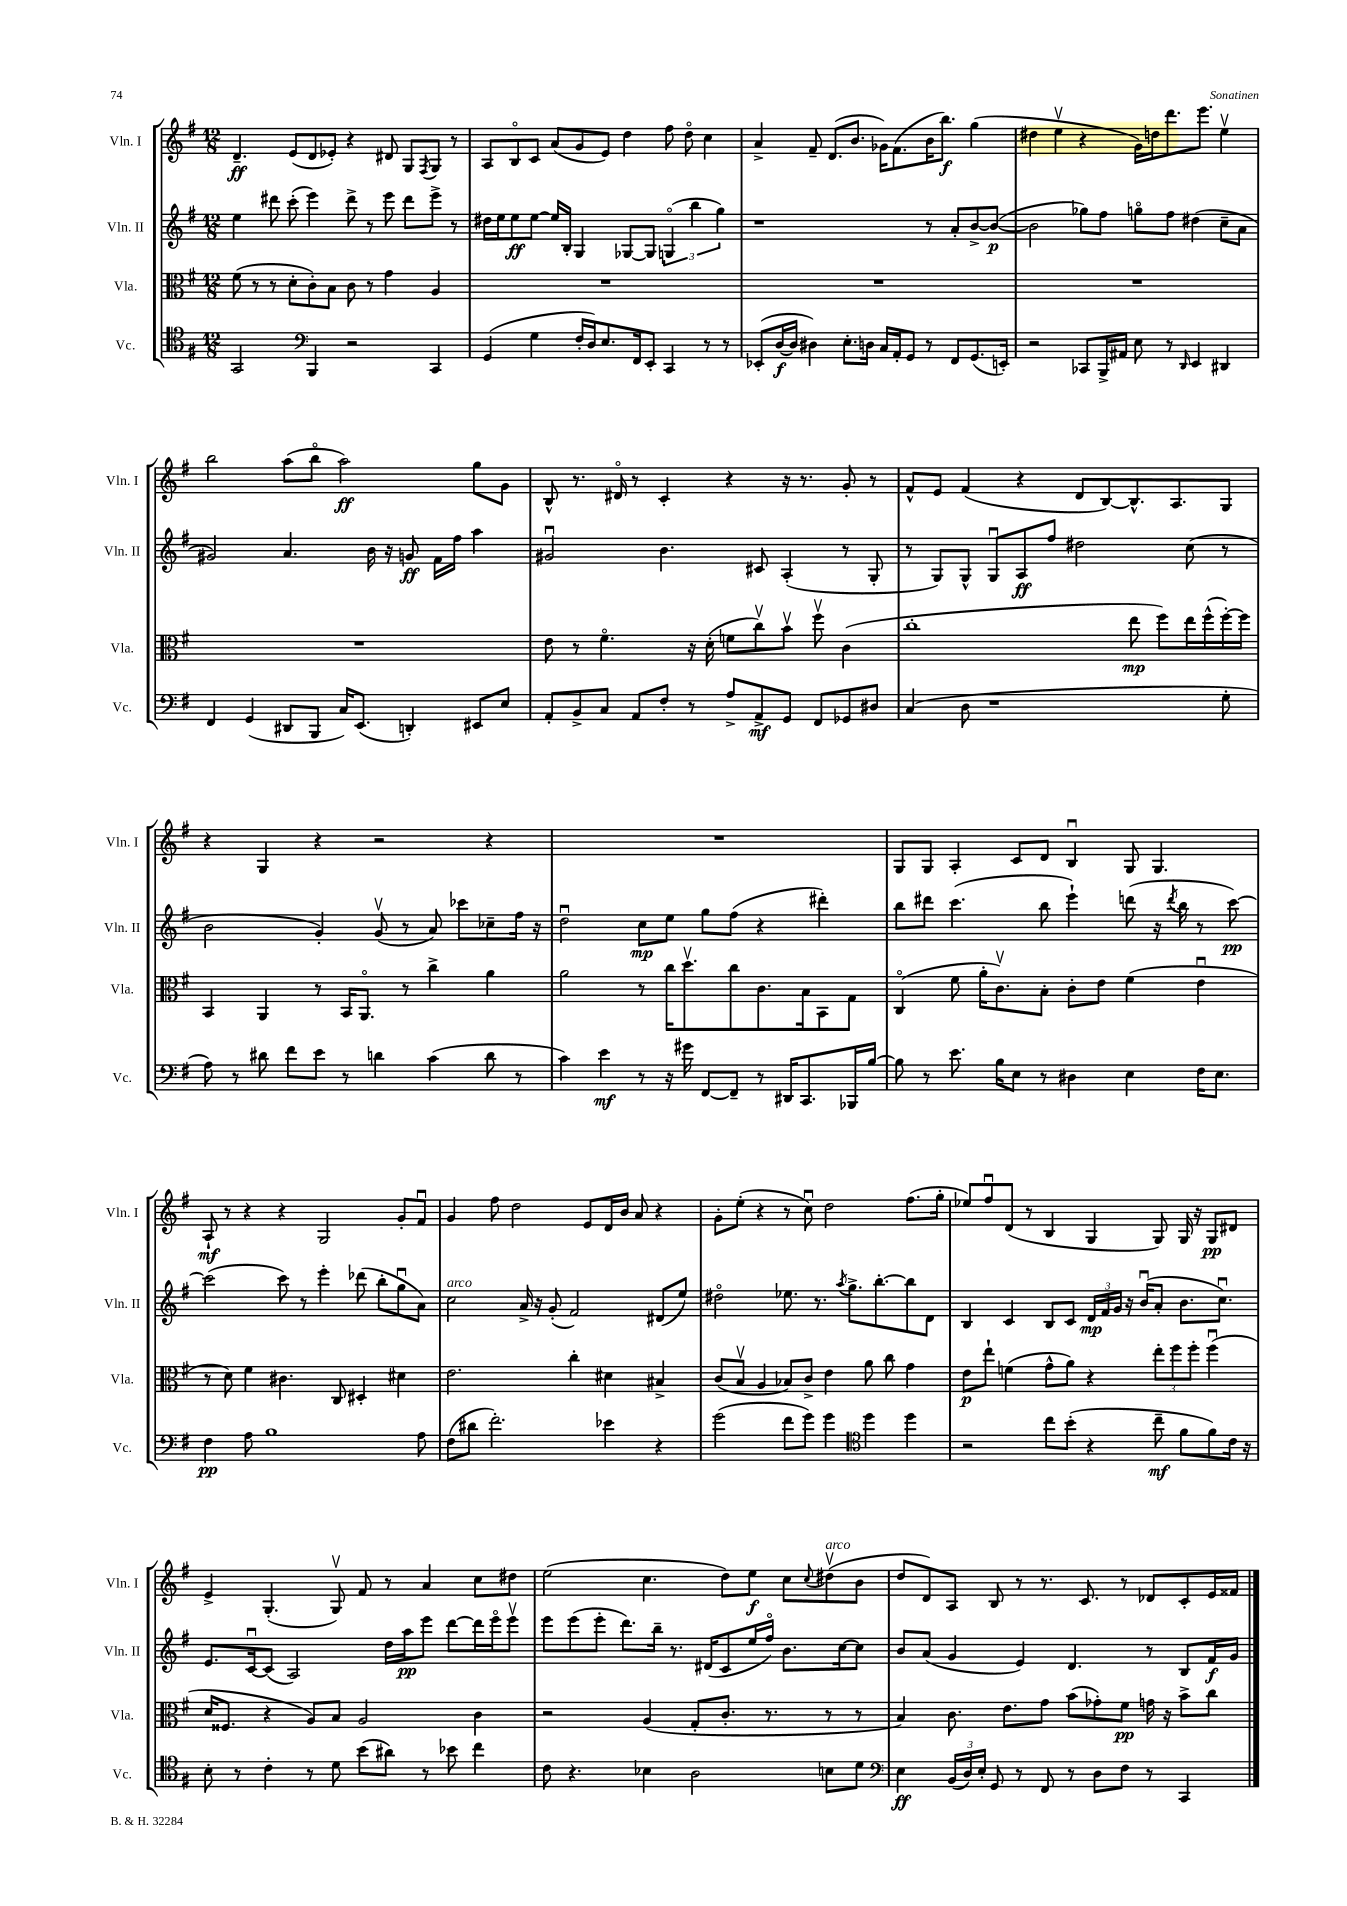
<<
\new StaffGroup <<
\new Staff = "s0" \with { instrumentName = "Vln. I" shortInstrumentName = "Vln. I" } {
    \clef treble \key g \major \numericTimeSignature \time 12/8
    d'4.--\ff e'8( d'8 ees'8-.) r4 dis'8 g8 \acciaccatura { fis8 } g8 r8 |
    a8 b8\flageolet c'8 a'8( g'8 e'8) d''4 fis''8 d''8\flageolet c''4 |
    a'4-> fis'8-- d'8.( b'8. ges'16) fis'8.( b'16 b''8.\f) g''4( |
    dis''4 e''4\upbow r4 g'16) d''16 d'''8. e'''8. e''4\upbow |
    b''2 a''8( b''8\flageolet a''2\ff) g''8 g'8 |
    b8-^ r8. dis'16\flageolet r8 c'4-. r4 r16 r8. g'8-. r8 |
    fis'8-^ e'8 fis'4( r4 d'8 b8~) b8.-^ a8. g8 |
    r4 g4 r4 r2 r4 |
    R1. |
    g8 g8 a4-. c'8 d'8 b4\downbow g8 g4. |
    a8-!\mf r8 r4 r4 g2 g'8-. fis'8\downbow |
    g'4 fis''8 d''2 e'8 d'16 b'16 a'8 r4 |
    g'8-. e''8-.( r4 r8 c''8\downbow) d''2 fis''8.( g''16-. |
    ees''8) fis''8\downbow d'8( r8 b4 g4 g8) g16 r16 g8\pp dis'8 |
    e'4-> g4.-.( g8\upbow) fis'8 r8 a'4 c''8 dis''8 |
    e''2( c''4. d''8) e''8\f c''8 \appoggiatura { c''8 } dis''8\upbow^\markup { \italic "arco" }( b'8 |
    d''8 d'8) a8 b8 r8 r8. c'8. r8 des'8 c'8-. e'16 fisis'16 \bar "|." |
}
\new Staff = "s1" \with { instrumentName = "Vln. II" shortInstrumentName = "Vln. II" } {
    \clef treble \key g \major \numericTimeSignature \time 12/8
    e''4 dis'''8 c'''8-.( e'''4) dis'''8-> r8 e'''8 dis'''8 e'''8-> r8 |
    dis''16 e''16 e''8\ff e''8~ e''16 b16-. g4 ges8~ ges8 \tuplet 3/2 { g4\flageolet( b''4 g''4) } |
    r1 r8 a'8-. b'8~-> b'8~\p( |
    b'2 ges''8) fis''8 g''8\flageolet fis''8 dis''4( c''8-- a'8 |
    gis'2) a'4. b'16 r16 g'8\ff fis'16 fis''16 a''4 |
    gis'2\downbow b'4. cis'8 a4-.( r8 g8-. |
    r8 g8) g8-^ g8\downbow a8\ff fis''8 dis''2 c''8( r8 |
    b'2 g'4-.) g'8\upbow( r8 a'8) ces'''8 ces''8-- fis''16 r16 |
    d''2\downbow c''8\mp e''8 g''8 fis''8( r4 dis'''4-.) |
    b''8 dis'''8 c'''4.( b''8 e'''4-!) d'''8( r16 \acciaccatura { d'''8 } b''16 r8 c'''8~\pp) |
    c'''2( c'''8) r8 e'''4-. des'''8( b''8-. g''8\downbow a'8) |
    c''2^\markup { \italic "arco" } a'16-> r16 g'8-.( fis'2) dis'8( e''8) |
    dis''2\flageolet ees''8. r8. \acciaccatura { a''8 } g''8.-> b''8.~-. b''8 d'8 |
    b4 c'4 b8 c'8 \tuplet 3/2 { d'16\mp fis'16 g'16 } r16 b'16\downbow( a'8-. b'8. c''8.\downbow) |
    e'8. c'16~\downbow c'8( a2) d''16 a''16\pp e'''8 d'''8~ d'''16 e'''16\flageolet e'''8\upbow |
    e'''8 e'''8( e'''8-. d'''8.) b''16-- r8. dis'16( c'8 e''16 fis''16\flageolet) b'8. c''16~ c''8 |
    b'8 a'8( g'4 e'4) d'4. r8 b8 fis'16\f g'16 \bar "|." |
}
\new Staff = "s2" \with { instrumentName = "Vla." shortInstrumentName = "Vla." } {
    \clef alto \key g \major \numericTimeSignature \time 12/8
    fis'8( r8 r8 d'8-. c'8-.) b8 c'8 r8 g'4 a4 |
    R1. |
    R1. |
    R1. |
    R1. |
    e'8 r8 fis'4.\flageolet r16 d'16-.( f'8 c''8\upbow) b'8\upbow fis''8\upbow c'4( |
    c''1-. e''8\mp fis''8) e''16 fis''16-^( fis''16~-.) fis''16 |
    b,4 a,4 r8 b,16 a,8.\flageolet r8 c''4-> a'4 |
    a'2 r8 c''16 d''8.\upbow c''8 c'8. b16 b,8 g8 |
    c4\flageolet( fis'8 a'16-. c'8.\upbow) b8-. c'8-. e'8 fis'4( e'4\downbow |
    r8 d'8) fis'4 cis'4. c8 dis4-. dis'4 |
    e'2. c''4-. dis'4 bis4-> |
    c'8( b8\upbow a4 bes8) c'8-> e'4 a'8 c''8 g'4 |
    e'8\p e''8-! f'4( g'8-^ a'8) r4 \tuplet 3/2 { e''8-. fis''8 fis''8-. } fis''4\downbow( |
    d'16 fisis8. r4 a8) b8 a2 c'4 |
    r2 a4( g8-. c'8.-. r8. r8 r8 |
    b4) c'8. e'8. g'8 b'8( ges'8-.) fis'8\pp g'16 r16 b'8-> c''8 \bar "|." |
}
\new Staff = "s3" \with { instrumentName = "Vc." shortInstrumentName = "Vc." } {
    \clef tenor \key g \major \numericTimeSignature \time 12/8
    g,2 \clef bass b,,4 r2 c,4 |
    g,4( g4 fis16-. d16) e8. fis,16 e,8-. c,4 r8 r8 |
    ees,8-.( d16~\f d16 dis4) e8.-. d16 c16 a,16-. g,8 r8 fis,8 g,8.( e,16-.) |
    r2 ces,8 b,,16-> ais,16 e8 r8 \grace { d,16 } e,4 dis,4 |
    fis,4 g,4( dis,8 b,,8 c16) e,8.( d,4-.) eis,8 e8 |
    a,8-. b,8-> c8 a,8 fis8-. r8 a8-> a,8->\mf g,8 fis,8 ges,8 dis8 |
    c4( d8 r1 g8-. |
    a8) r8 dis'8 fis'8 e'8 r8 d'4 c'4( d'8 r8 |
    c'4) e'4\mf r8 r16 gis'16 fis,8~ fis,8-- r8 dis,16 c,8. bes,,16 b16~ |
    b8 r8 e'8. b16 e8 r8 dis4 e4 fis16 e8. |
    fis4\pp a8 b1 a8 |
    fis8( dis'8 fis'2.-.) ees'4 r4 |
    g'2( fis'8 g'8) g'4 \clef tenor d''4 d''4 |
    r2 c''8 b'8-.( r4 c''8--\mf fis'8 fis'8) c'16 r16 |
    b8-. r8 c'4-. r8 d'8 b'8( ais'8) r8 bes'8 c''4 |
    c'8 r4. bes4 a2 b8 d'8 |
    \clef bass e4\ff \tuplet 3/2 { b,16( d16) e16-. } g,8 r8 fis,8 r8 d8 fis8 r8 c,4 \bar "|." |
}
>>
>>
\layout { \context { \Score \remove "Bar_number_engraver" } }
